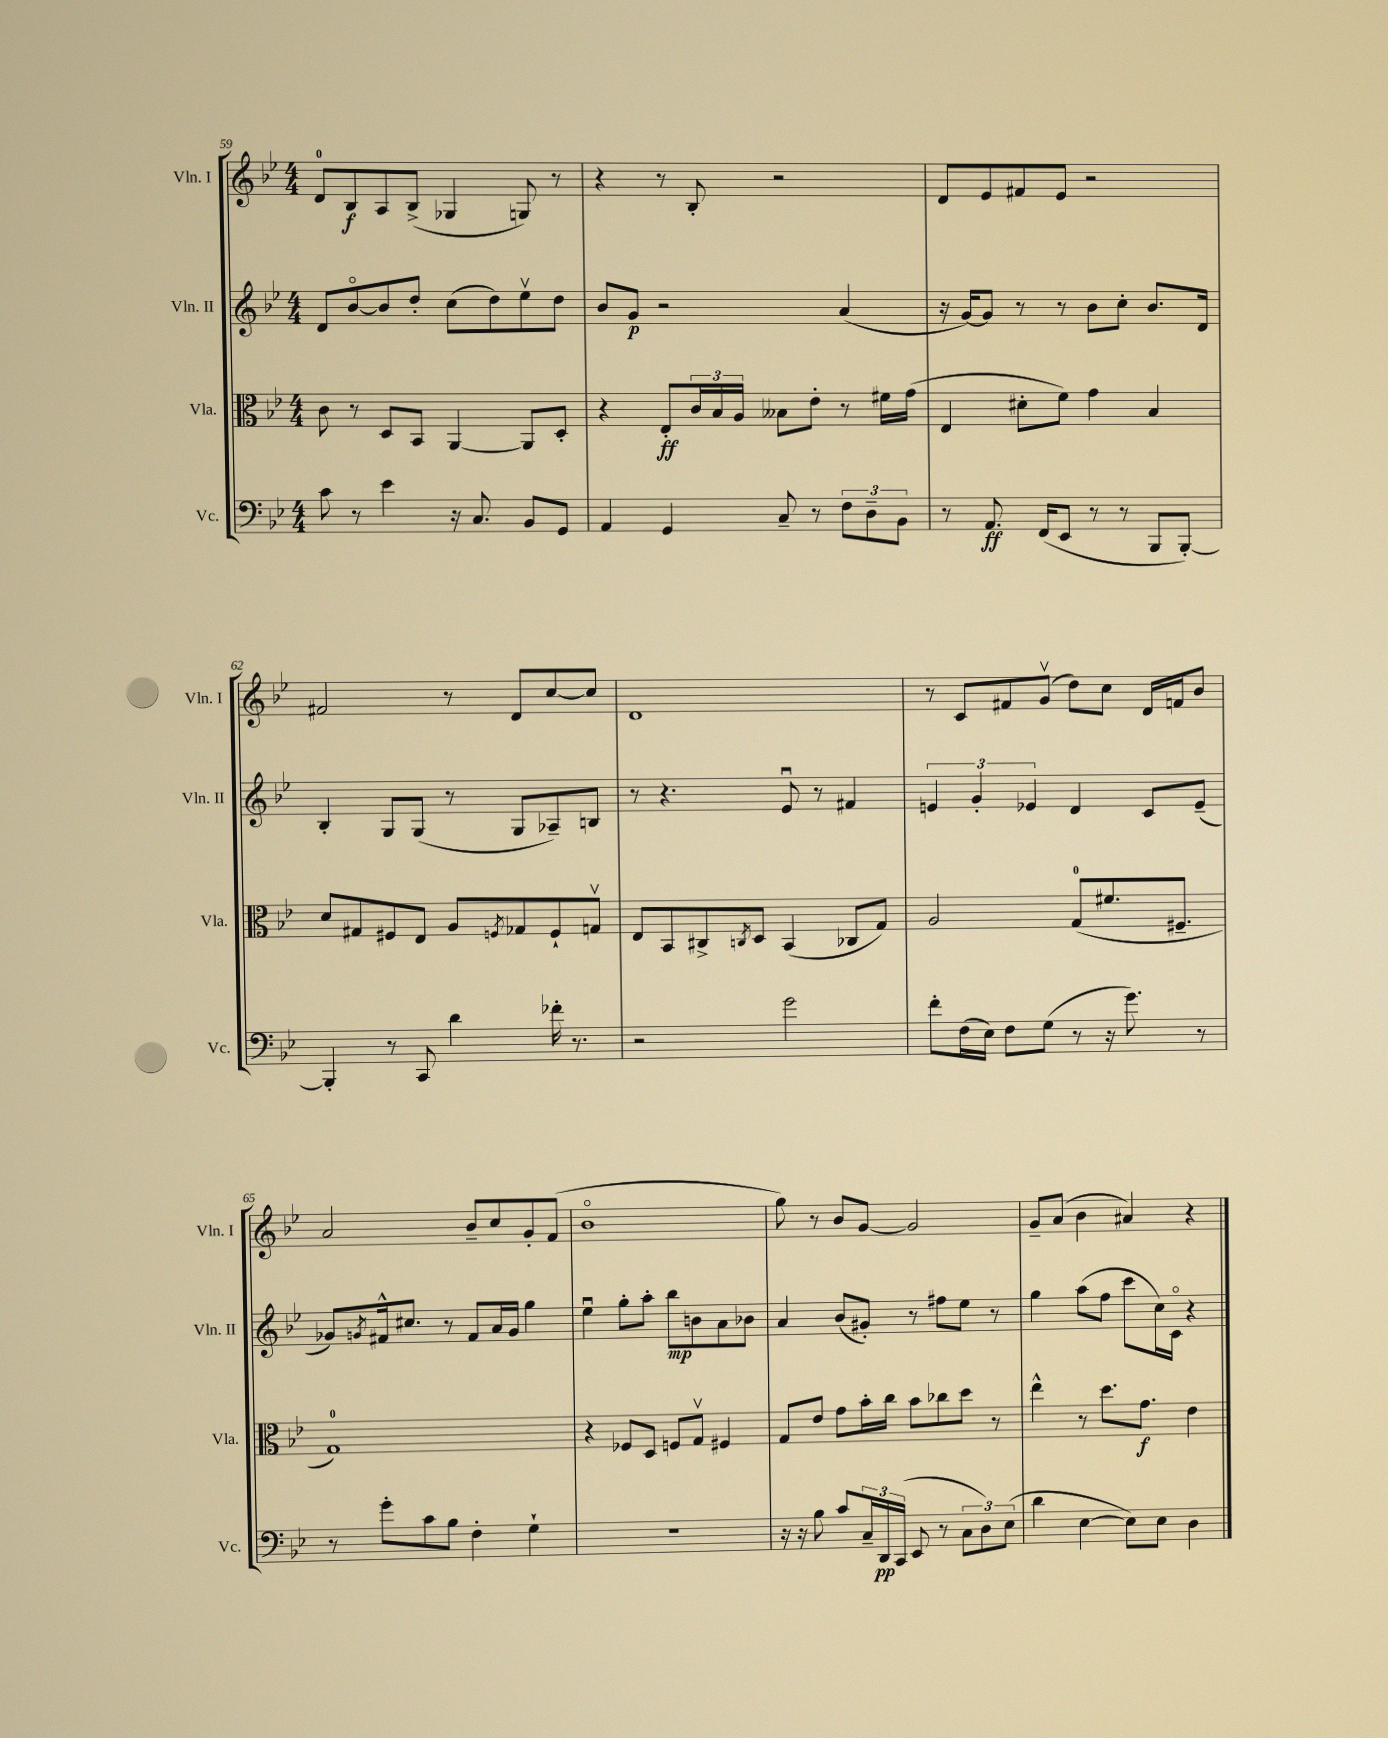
<<
\new StaffGroup <<
\new Staff = "s0" \with { instrumentName = "Vln. I" shortInstrumentName = "Vln. I" } {
    \clef treble \key bes \major \numericTimeSignature \time 4/4
    d'8-0 bes8\f a8 bes8->( ges4 g8) r8 |
    r4 r8 bes8-. r2 |
    d'8 ees'8 fis'8 ees'8 r2 |
    fis'2 r8 d'8 c''8~ c''8 |
    d'1 |
    r8 c'8 fis'8 g'8\upbow( d''8) c''8 d'16 f'16 bes'8 |
    a'2 bes'8-- c''8 g'8-. f'8( |
    bes'1\flageolet |
    g''8) r8 bes'8 g'8~ g'2 |
    g'8-- a'8( bes'4 ais'4) r4 \bar "|." |
}
\new Staff = "s1" \with { instrumentName = "Vln. II" shortInstrumentName = "Vln. II" } {
    \clef treble \key bes \major \numericTimeSignature \time 4/4
    d'8 bes'8~\flageolet bes'8 d''8-. c''8( d''8) ees''8\upbow d''8 |
    bes'8 g'8\p r2 a'4( |
    r16 g'16~) g'8 r8 r8 bes'8 c''8-. bes'8. d'16 |
    bes4-. g8 g8( r8 g8 aes8--) b8 |
    r8 r4. ees'8\downbow r8 fis'4 |
    \tuplet 3/2 { e'4 g'4-. ees'4 } d'4 c'8 ees'8--( |
    ges'8) \acciaccatura { g'8 } fis'16-^ cis''8. r8 fis'8 a'16 g'16 g''4 |
    ees''4\downbow g''8-. a''8-. bes''8\mp b'8 a'8 bes'8 |
    a'4 bes'8( gis'8-.) r8 fis''8 ees''8 r8 |
    g''4 a''8( f''8 c'''8 c''16) c'16\flageolet r4 \bar "|." |
}
\new Staff = "s2" \with { instrumentName = "Vla." shortInstrumentName = "Vla." } {
    \clef alto \key bes \major \numericTimeSignature \time 4/4
    c'8 r8 d8 bes,8 a,4~ a,8 d8-. |
    r4 ees8-.\ff \tuplet 3/2 { c'16 bes16 a16 } beses8 ees'8-. r8 fis'16 g'16( |
    ees4 dis'8-. f'8) g'4 bes4 |
    d'8 gis8 fis8 ees8 a8 \acciaccatura { f8 } ges8 f8-! g8\upbow |
    ees8 bes,8 cis8-> \acciaccatura { c8 } d8 bes,4( ces8 g8) |
    a2 g8-0( fis'8. fis8.-- |
    g1-0) |
    r4 fes8 d8 f8 g8\upbow fis4 |
    g8 ees'8 g'8 bes'16-. c''16 bes'8 ces''8 d''8 r8 |
    ees''4-^ r8 d''8. g'8.\f ees'4 \bar "|." |
}
\new Staff = "s3" \with { instrumentName = "Vc." shortInstrumentName = "Vc." } {
    \clef bass \key bes \major \numericTimeSignature \time 4/4
    c'8 r8 ees'4 r16 c8. bes,8 g,8 |
    a,4 g,4 c8-- r8 \tuplet 3/2 { f8 d8-- bes,8 } |
    r8 a,8.\ff f,16( ees,8 r8 r8 bes,,8 bes,,8~-.) |
    bes,,4-. r8 c,8 d'4 fes'16-. r8. |
    r2 g'2 |
    f'8-. f16( ees16) f8 g8( r8 r16 g'8.) r8 |
    r8 g'8-. c'8 bes8 f4-. g4-! |
    R1 |
    r16 r16 bes8 c'8 \tuplet 3/2 { c16-- d,16\pp c,16( } ees,8 r8 \tuplet 3/2 { c8 d8) ees8( } |
    d'4 ees4~ ees8) ees8 d4 \bar "|." |
}
>>
>>
\layout { \context { \Score currentBarNumber = #59 } }
